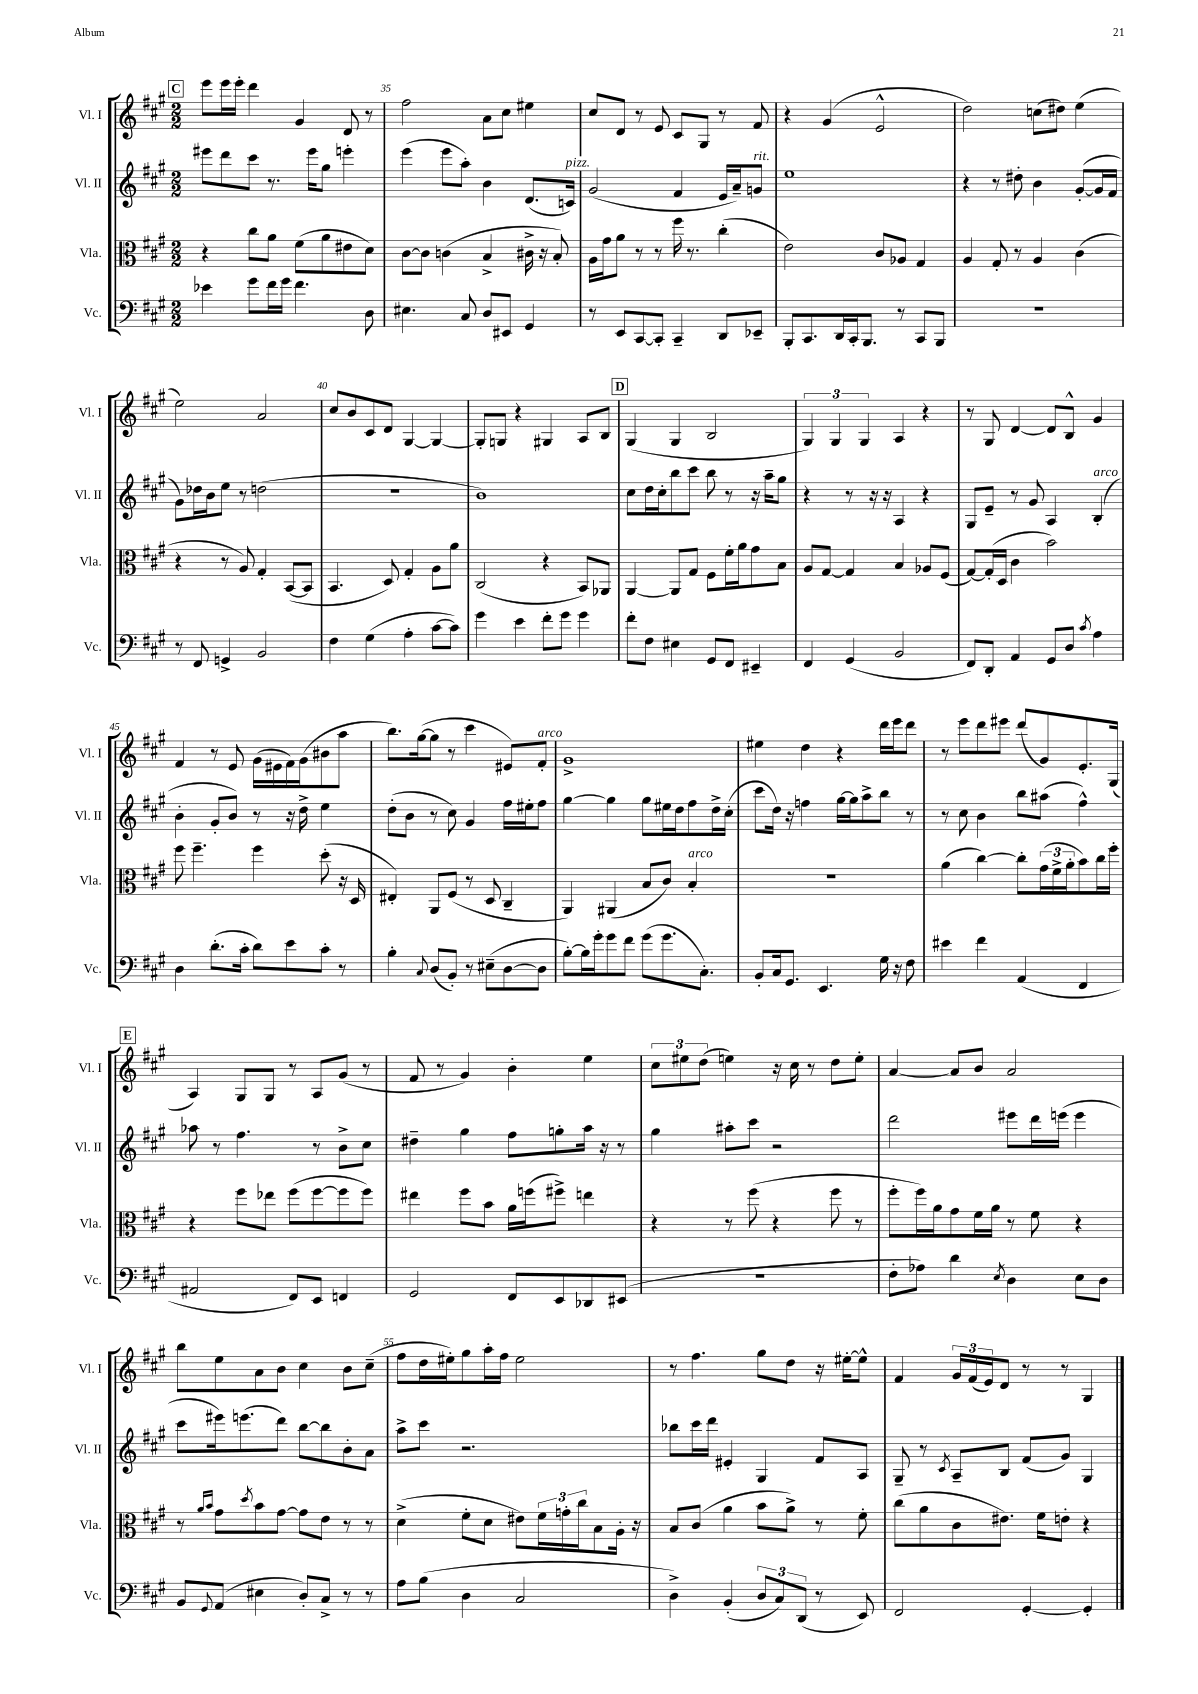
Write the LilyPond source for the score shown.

<<
\new StaffGroup <<
\new Staff = "s0" \with { instrumentName = "Vl. I" shortInstrumentName = "Vl. I" } {
    \clef treble \key a \major \numericTimeSignature \time 2/2
    \mark \markup { \box "C" } e'''8 e'''16 e'''16-. d'''4 gis'4 d'8 r8 |
    fis''2 a'8 cis''8 eis''4 |
    cis''8 d'8 r8 e'8 cis'8 gis8 r8 fis'8 |
    r4 gis'4( e'2-^ |
    d''2) c''8( dis''8) e''4( |
    e''2) a'2 |
    cis''8 b'8 cis'8 d'8 gis4~ gis4~ |
    gis8-. g8 r4 gis4 a8 b8 |
    \mark \markup { \box "D" } gis4( gis4 b2 |
    \tuplet 3/2 { gis4) gis4 gis4 } a4 r4 |
    r8 gis8 d'4~ d'8 b8-^ gis'4 |
    fis'4 r8 e'8 gis'16( eis'16 fis'16) gis'16( bis'8 a''8 |
    b''8.) gis''16~( gis''8 r8 cis'''4 eis'8) fis'8-.^\markup { \italic "arco" } |
    gis'1-> |
    eis''4 d''4 r4 d'''16 e'''16 d'''8 |
    r8 e'''8 d'''8 eis'''8 d'''8( gis'8) e'8.-. gis16( |
    \mark \markup { \box "E" } a4) gis8 gis8 r8 a8 gis'8( r8 |
    fis'8 r8 gis'4) b'4-. e''4 |
    \tuplet 3/2 { cis''8 eis''8 d''8( } e''4) r16 cis''16 r8 d''8 e''8-. |
    a'4~ a'8 b'8 a'2 |
    b''8 e''8 a'8 b'8 cis''4 b'8 cis''8--( |
    fis''8 d''16 eis''16-.) gis''8 a''16-. fis''16 eis''2 |
    r8 fis''4. gis''8 d''8 r16 eis''16~-. eis''8-^ |
    fis'4 \tuplet 3/2 { gis'16 fis'16( e'16) } d'8 r8 r8 gis4 \bar "|." |
}
\new Staff = "s1" \with { instrumentName = "Vl. II" shortInstrumentName = "Vl. II" } {
    \clef treble \key a \major \numericTimeSignature \time 2/2
    \mark \markup { \box "C" } eis'''8 d'''8 cis'''8 r8. eis'''16 gis''8 e'''4-. |
    e'''4( e'''8 a''8-.) b'4 d'8.( c'16^\markup { \italic "pizz." }) |
    gis'2( fis'4 e'16 a'16--) g'8^\markup { \italic "rit." } |
    e''1 |
    r4 r8 dis''8-. b'4 gis'8~-.( gis'16 fis'16 |
    gis'8) des''16 b'16 e''8 r8 d''2( |
    R1 |
    b'1) |
    \mark \markup { \box "D" } cis''8 d''16 cis''16-. b''8 cis'''8 b''8 r8 r16 a''16-- gis''8 |
    r4 r8 r16 r16 a4 r4 |
    gis8 e'8-- r8 gis'8 a4 b4-.^\markup { \italic "arco" }( |
    b'4-. gis'8-. b'8) r8 r16 d''16-> e''4 |
    d''8-.( b'8 r8 cis''8) gis'4 fis''16 eis''16-. fis''8 |
    gis''4~ gis''4 gis''8 eis''16 d''16 fis''8 d''16-> cis''16-.( |
    cis'''8 d''16) r16 f''4 gis''16~ gis''16 a''8-> b''8 r8 |
    r8 cis''8 b'4 b''8 ais''8( fis''4-^) |
    \mark \markup { \box "E" } aes''8 r8 fis''4. r8 b'8-> cis''8 |
    dis''4-- gis''4 fis''8 g''8-. a''16 r16 r8 |
    gis''4 ais''8-. cis'''8 r2 |
    d'''2 eis'''8 d'''16 e'''16( e'''4 |
    cis'''8 eis'''16) e'''8.( d'''8) b''8~ b''8 b'8-. a'8 |
    a''8-> cis'''8 r2. |
    bes''8 cis'''16 d'''16 eis'4-. gis4 fis'8 a8 |
    gis8-- r8 \acciaccatura { cis'8 } a8-- b8 fis'8( gis'8) gis4 \bar "|." |
}
\new Staff = "s2" \with { instrumentName = "Vla." shortInstrumentName = "Vla." } {
    \clef alto \key a \major \numericTimeSignature \time 2/2
    \mark \markup { \box "C" } r4 cis''8 a'8 fis'8( a'8 eis'8 d'8) |
    cis'8~ cis'8 c'4( b4-> cis'16-> r16 b8-.) |
    a16 gis'16 a'8 r8 r8 fis''16 r8. cis''4-.( |
    e'2) cis'8 aes8 gis4 |
    a4 gis8-. r8 a4 cis'4( |
    r4 r8 a8) gis4-. b,8~( b,8 |
    b,4. d8) gis4-. a8 a'8 |
    cis2( r4 b,8) aes,8 |
    \mark \markup { \box "D" } a,4~ a,8 gis8 fis8 fis'16-. a'16 gis'8 b8 |
    a8 gis8~ gis4 b4 aes8 fis8( |
    gis8~) gis16-.( d16 cis'4 b'2) |
    fis''8 fis''4.-- fis''4 d''8-.( r16 d16 |
    eis4-.) a,8 fis8( r8 d8 cis4-- |
    a,4) ais,4( b8 cis'8) b4-.^\markup { \italic "arco" } |
    R1 |
    a'4( cis''4~) cis''8-. \tuplet 3/2 { gis'16( fis'16-> a'16-. } b'8) cis''16 fis''16-. |
    \mark \markup { \box "E" } r4 fis''8 ees''8 fis''8( fis''8~ fis''8 fis''8) |
    eis''4 fis''8 b'8 a'16 f''16( fis''8->) e''4 |
    r4 r8 fis''8( r4 fis''8 r8 |
    fis''8-. fis''16) a'16 gis'8 fis'16 a'16 r8 fis'8 r4 |
    r8 \grace { a'16 b'16 } gis'8 \acciaccatura { d''8 } b'8 gis'8~ gis'8 e'8 r8 r8 |
    d'4->( fis'8-. d'8 eis'8) \tuplet 3/2 { fis'16 g'16-. cis''16 } b8 a16-. r16 |
    b8 cis'8( a'4 b'8 a'8->) r8 fis'8-. |
    cis''8( a'8 cis'8 eis'8.) fis'16 e'8-. r4 \bar "|." |
}
\new Staff = "s3" \with { instrumentName = "Vc." shortInstrumentName = "Vc." } {
    \clef bass \key a \major \numericTimeSignature \time 2/2
    \mark \markup { \box "C" } ees'4 gis'8 fis'16 gis'16 fis'4. d8 |
    eis4. cis8 d8 eis,8 gis,4 |
    r8 e,8 cis,8~ cis,8-. cis,4-- d,8 ees,8-- |
    b,,8-. cis,8. d,16 cis,16-. b,,8. r8 cis,8 b,,8 |
    r1 |
    r8 fis,8 g,4-> b,2 |
    fis4 gis4( a4-. cis'8~ cis'8) |
    gis'4 e'4 fis'8-. gis'8 gis'4 |
    \mark \markup { \box "D" } fis'8-. fis8 eis4 gis,8 fis,8 eis,4-- |
    fis,4 gis,4( b,2 |
    fis,8) d,8-. a,4 gis,8 d8 \acciaccatura { cis'8 } a4 |
    d4 d'8.-.( cis'16-. d'8) e'8 cis'8-. r8 |
    b4-. \appoggiatura { cis8 } d8( b,8-.) r8 eis8--( d8~ d8 |
    b8~-.) b16 gis'16-. gis'8 fis'8 gis'8( gis'8. cis8.-.) |
    b,8-. cis16 gis,8. e,4. gis16 r16 fis8 |
    eis'4 fis'4 a,4( fis,4 |
    \mark \markup { \box "E" } ais,2 fis,8) e,8 f,4 |
    gis,2 fis,8 e,8 des,8 eis,8( |
    r1 |
    fis8-. aes8) d'4 \acciaccatura { e8 } d4 e8 d8 |
    b,8 \appoggiatura { gis,8 } a,8( eis4 d8-.) cis8-> r8 r8 |
    a8 b8( d4 cis2 |
    d4->) b,4-.( \tuplet 3/2 { d8 cis8) d,8( } r8 e,8) |
    fis,2 gis,4~-. gis,4-. \bar "|." |
}
>>
>>
\layout { \context { \Score currentBarNumber = #34 \override BarNumber.break-visibility = ##(#f #t #t) barNumberVisibility = #(every-nth-bar-number-visible 5) } }
